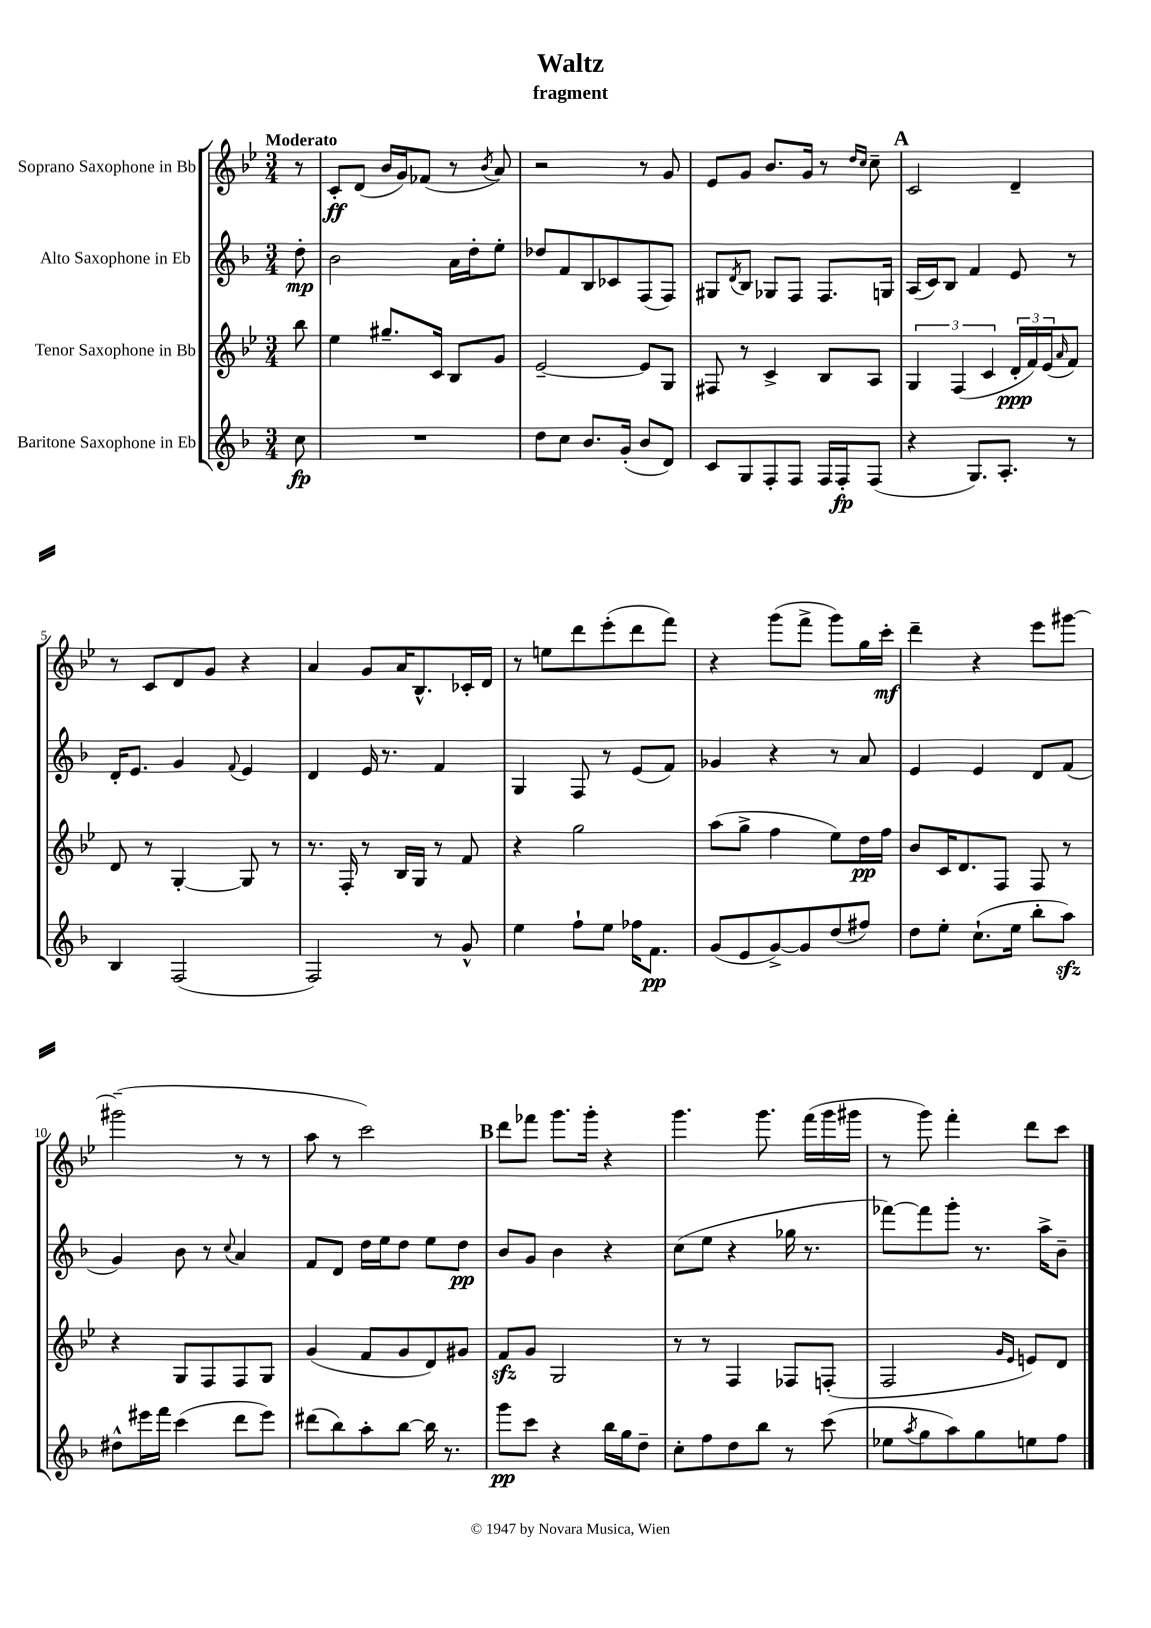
\header { title = "Waltz" subtitle = "fragment" }
<<
\new StaffGroup <<
\new Staff = "s0" \with { instrumentName = "Soprano Saxophone in Bb" } {
    \clef treble \key bes \major \numericTimeSignature \time 3/4 \partial 8 \tempo "Moderato"
    r8 |
    c'8-.\ff d'8( bes'16 g'16) fes'8( r8 \acciaccatura { bes'8 } a'8) |
    r2 r8 g'8 |
    ees'8 g'8 bes'8. g'16 r8 \grace { d''16 c''16 } c''8-- |
    \mark \markup { \bold "A" } c'2 d'4-- |
    r8 c'8 d'8 g'8 r4 |
    a'4 g'8 a'16 bes8.-^ ces'16-. d'16 |
    r8 e''8 d'''8 ees'''8-.( d'''8 f'''8) |
    r4 g'''8( f'''8-> g'''8) g''16 c'''16-.\mf |
    d'''4-- r4 ees'''8 gis'''8~ |
    gis'''2--( r8 r8 |
    a''8 r8 c'''2) |
    \mark \markup { \bold "B" } d'''8 fes'''8 g'''8. g'''16-. r4 |
    g'''4. g'''8. f'''16( g'''16 gis'''16 |
    r8 g'''8) f'''4-. d'''8 c'''8 \bar "|." |
}
\new Staff = "s1" \with { instrumentName = "Alto Saxophone in Eb" } {
    \clef treble \key f \major \numericTimeSignature \time 3/4 \partial 8
    d''8-.\mp |
    bes'2 a'16 d''16-. e''8-. |
    des''8 f'8 bes8 ces'8 f8( f8) |
    gis8 \acciaccatura { d'8 } bes8 ges8 f8 f8. g16 |
    \mark \markup { \bold "A" } a16( c'16) bes8 f'4 e'8 r8 |
    d'16-. e'8. g'4 \appoggiatura { f'8 } e'4 |
    d'4 e'16 r8. f'4 |
    g4 f8 r8 e'8( f'8) |
    ges'4 r4 r8 a'8 |
    e'4 e'4 d'8 f'8( |
    g'4) bes'8 r8 \appoggiatura { c''8 } a'4 |
    f'8 d'8 d''16 e''16 d''8 e''8 d''8\pp |
    \mark \markup { \bold "B" } bes'8 g'8 bes'4 r4 |
    c''8( e''8 r4 ges''16 r8. |
    fes'''8~) fes'''8 g'''8-. r8. a''16-> bes'8-- \bar "|." |
}
\new Staff = "s2" \with { instrumentName = "Tenor Saxophone in Bb" } {
    \clef treble \key bes \major \numericTimeSignature \time 3/4 \partial 8
    bes''8 |
    ees''4 gis''8.-- c'16 bes8 g'8 |
    ees'2~-- ees'8 g8 |
    fis8 r8 c'4-> bes8 a8 |
    \mark \markup { \bold "A" } \tuplet 3/2 { g4 f4( c'4 } \tuplet 3/2 { d'16-.\ppp f'16) ees'16( } \grace { a'16 } f'8) |
    d'8 r8 g4~-. g8 r8 |
    r8. f16-. r8 bes16 g16 r8 f'8 |
    r4 g''2 |
    a''8( g''8-> f''4 ees''8) d''16\pp f''16 |
    bes'8 c'16 d'8. f8 f8 r8 |
    r4 g8 f8 f8 g8 |
    g'4( f'8 g'8 d'8) gis'8 |
    \mark \markup { \bold "B" } f'8\sfz g'8 g2 |
    r8 r8 f4 fes8 f8-.( |
    f2 \grace { g'16 ees'16 } e'8) d'8 \bar "|." |
}
\new Staff = "s3" \with { instrumentName = "Baritone Saxophone in Eb" } {
    \clef treble \key f \major \numericTimeSignature \time 3/4 \partial 8
    c''8\fp |
    R2. |
    d''8 c''8 bes'8. g'16-.( bes'8 d'8) |
    c'8 g8 f8-. f8 f16 f16-.\fp f8( |
    \mark \markup { \bold "A" } r4 g8.) a8.-. r8 |
    bes4 f2( |
    f2) r8 g'8-^ |
    e''4 f''8-! e''8 fes''16 f'8.\pp |
    g'8( e'8 g'8~->) g'8 d''8( fis''8) |
    d''8 e''8-. c''8.-!( e''16 bes''8-. a''8\sfz) |
    dis''8-^ eis'''16 f'''16 c'''4( d'''8 eis'''8) |
    dis'''8( bes''8) a''8-. bes''8~ bes''16 r8. |
    \mark \markup { \bold "B" } g'''8\pp c'''8 r4 bes''16 g''16 d''8-- |
    c''8-. f''8 d''8 bes''8 r8 c'''8( |
    ees''8 \acciaccatura { a''8 } g''8 a''8) g''8 e''8 f''8 \bar "|." |
}
>>
>>
